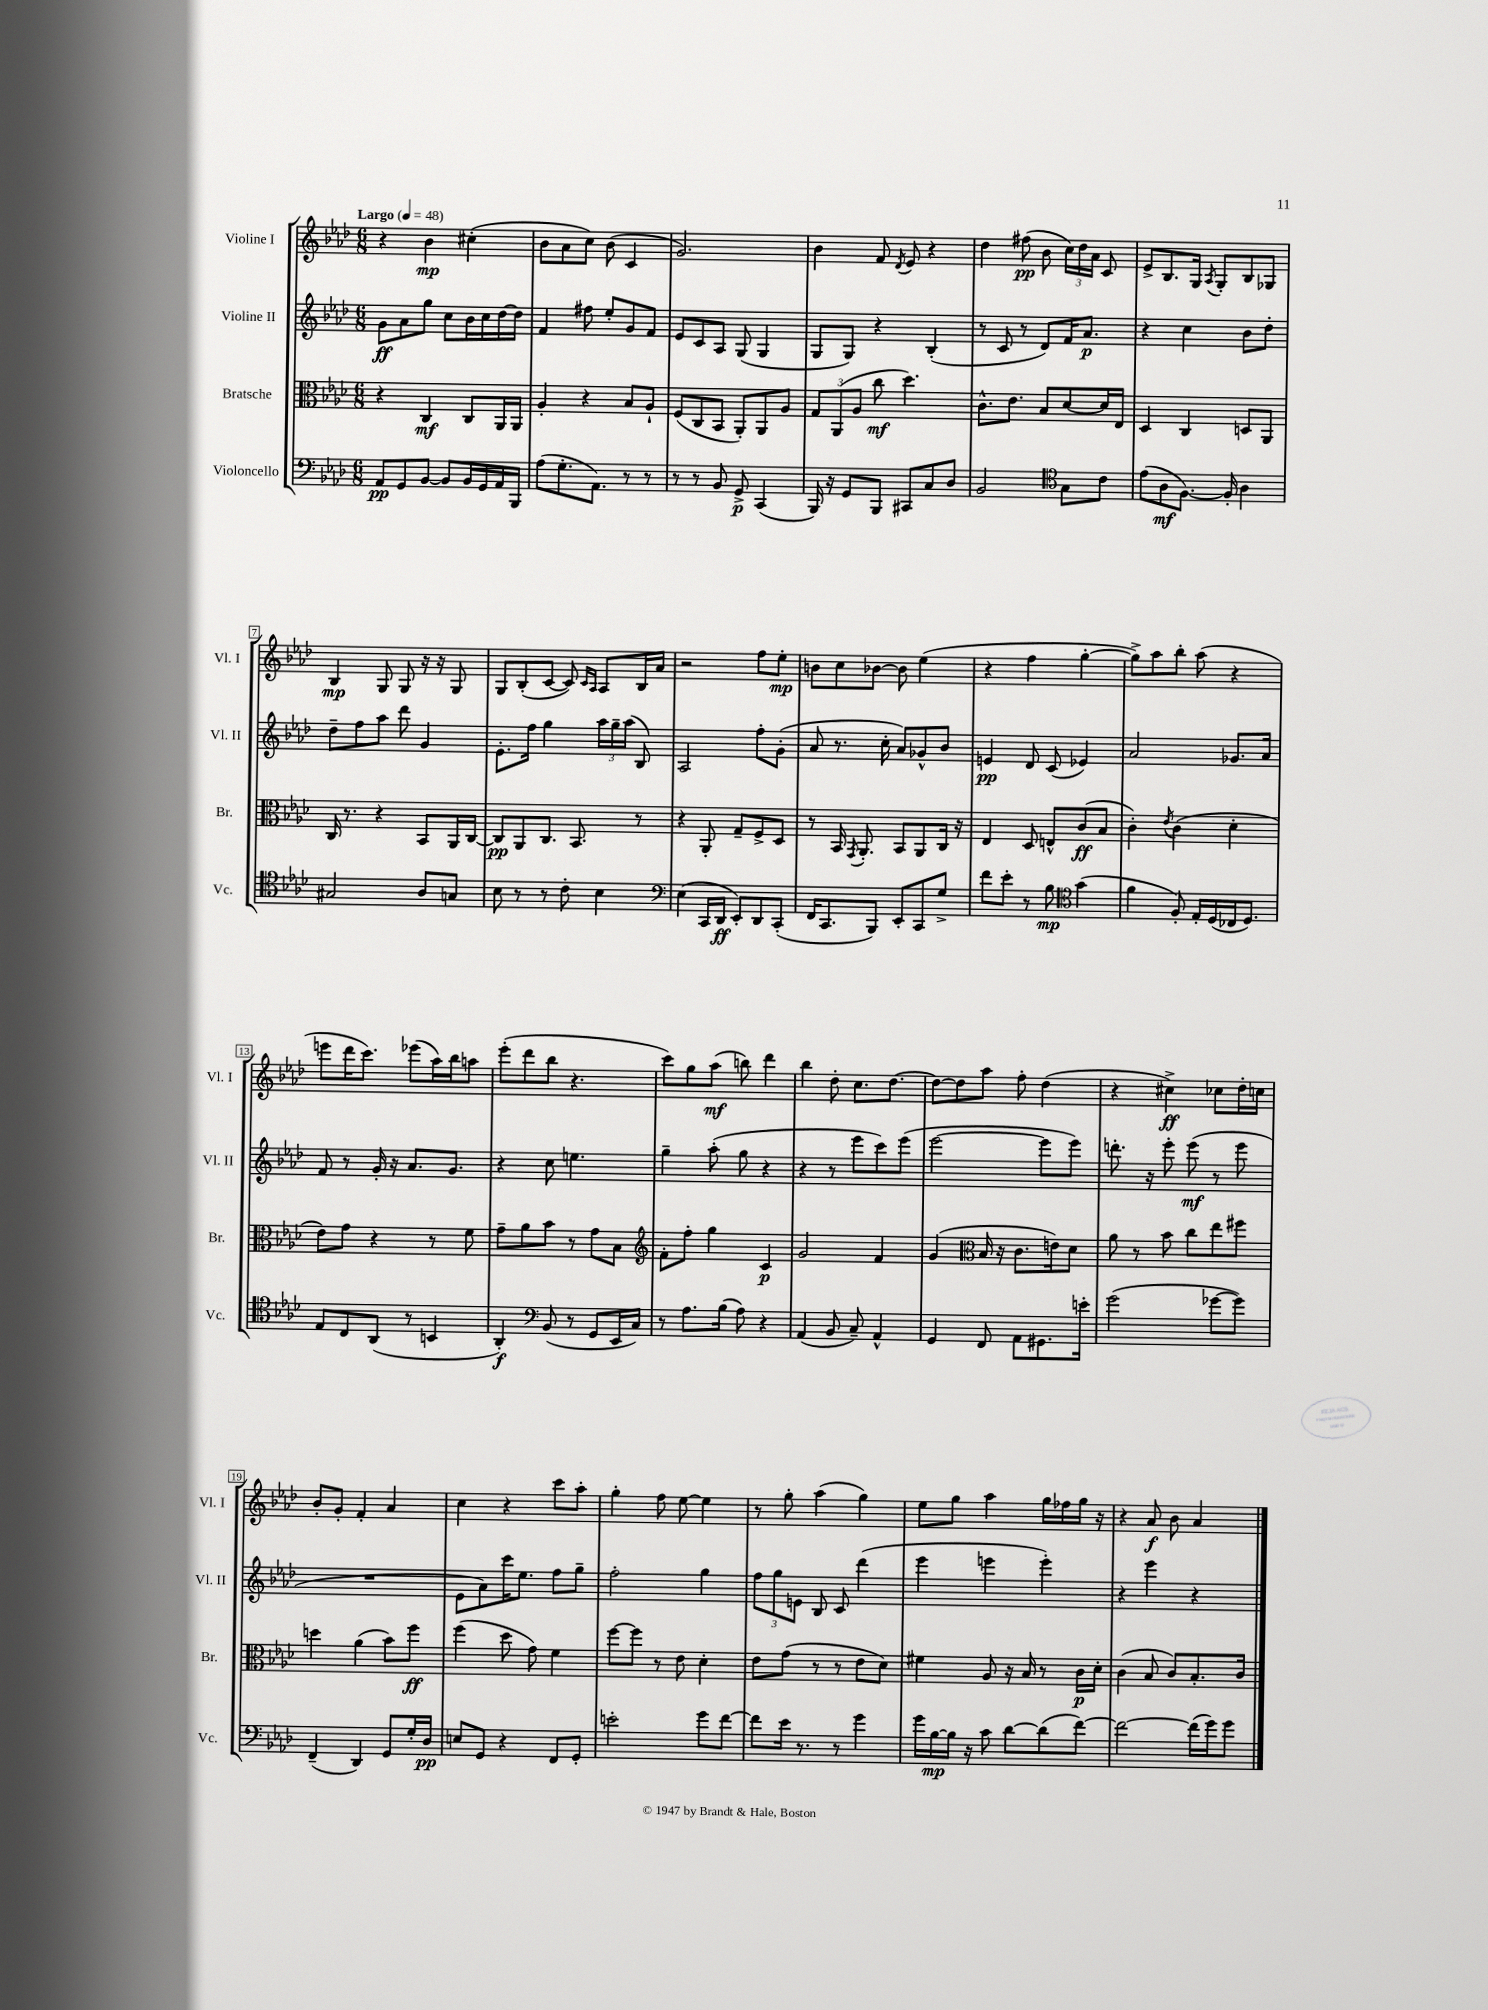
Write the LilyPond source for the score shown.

<<
\new StaffGroup <<
\new Staff = "s0" \with { instrumentName = "Violine I" shortInstrumentName = "Vl. I" } {
    \clef treble \key aes \major \numericTimeSignature \time 6/8 \tempo "Largo" 4 = 48
    \autoBeamOff r4 bes'4\mp cis''4-.( |
    bes'8[ aes'8 c''8]) bes'8( c'4 |
    g'2.) |
    bes'4 f'8 \acciaccatura { des'8 } ees'8 r4 |
    des''4 fis''8\pp( bes'8 \tuplet 3/2 { c''16[) des''16 aes'16] } c'8 |
    ees'8[-> bes8. g16] \acciaccatura { aes8 } g8[-. bes8 ges8] |
    bes4\mp g8 g8 r16 r16 g8 |
    g8[ bes8-.( c'8]~ c'8) \grace { c'16[ aes16] } aes8[ bes16 aes'16] |
    r2 f''8[ ees''8]-.\mp |
    b'8[ c''8 bes'8]~ bes'8 ees''4( |
    r4 f''4 g''4~-. |
    g''8[->) aes''8 bes''8]-. aes''8( r4 |
    e'''8[ des'''16 c'''8.]) ees'''8[( aes''16) bes''16 a''8] |
    ees'''8[-.( des'''8 bes''8] r4. |
    c'''8[) g''8 aes''8]\mf( b''8) des'''4 |
    bes''4 des''8-. c''8.[ des''8.]~ |
    des''8[~ des''8 aes''8] f''8-. des''4( |
    r4 cis''4->\ff) ces''8[ des''16-. c''16] |
    bes'8[-. g'8]-. f'4-. aes'4 |
    c''4 r4 c'''8[ aes''8]-. |
    g''4-. f''8 ees''8~ ees''4 |
    r8 g''8-. aes''4( g''4) |
    ees''8[ g''8] aes''4 g''16[ fes''16 g''16] r16 |
    r4 aes'8\f bes'8 aes'4 \bar "|." |
}
\new Staff = "s1" \with { instrumentName = "Violine II" shortInstrumentName = "Vl. II" } {
    \clef treble \key aes \major \numericTimeSignature \time 6/8
    \autoBeamOff g'8[\ff aes'8 g''8] c''8[ bes'16 c''16 des''16~ des''16] |
    f'4 fis''8 ees''8[-. g'8 f'8] |
    ees'8[ c'8 aes8] g8( g4 |
    g8[ g8]) r4 bes4-.( |
    r8 c'8 r8 des'8[) f'16 aes'8.]\p |
    r4 c''4 bes'8[ des''8]-. |
    des''8[-- f''8 aes''8] des'''8 g'4 |
    ees'8.[-. f''16] g''4 \tuplet 3/2 { aes''16[ g''16-- aes''16]( } bes8) |
    aes2 f''8[-. g'8]-.( |
    aes'8 r8. c''16-. aes'8[) ges'8-^ bes'8] |
    e'4\pp des'8 c'8( ees'4) |
    aes'2 ges'8.[ aes'16] |
    f'8 r8 g'16-. r16 aes'8.[ g'8.] |
    r4 c''8 e''4. |
    g''4-- aes''8-.( g''8 r4 |
    r4 r8 ees'''8[ c'''8) ees'''8]( |
    ees'''2~ ees'''8[ ees'''8]) |
    d'''8.-. r16 ees'''8-. ees'''8\mf( r8 ees'''8 |
    R2. |
    ees'8[ aes'8) c'''16 ees''8.] f''8[ g''8]-- |
    f''2-. g''4 |
    \tuplet 3/2 { f''8[ g''8 e'8] } bes8 c'8 des'''4( |
    ees'''4 e'''4 e'''4-.) |
    r4 ees'''4 r4 \bar "|." |
}
\new Staff = "s2" \with { instrumentName = "Bratsche" shortInstrumentName = "Br." } {
    \clef alto \key aes \major \numericTimeSignature \time 6/8
    \autoBeamOff r4 c4\mf c8[ aes,16 aes,16] |
    aes4-. r4 bes8[ aes8]-! |
    f8[( c8 bes,8] aes,8[-.) aes,8 aes8] |
    \tuplet 3/2 { g8[ aes,8( aes8] } c''8\mf des''4.) |
    c'8.[-^ ees'8.] bes8[ des'8~ des'16 ees16] |
    des4 c4 d8[ aes,8] |
    c16 r8. r4 bes,8[ aes,16 c16]~ |
    c8[\pp aes,8 c8.] bes,8. r8 |
    r4 aes,8-. g8[-- f8-> des8] |
    r8 bes,16 \acciaccatura { g,8 } aes,8.-. bes,8[ aes,8 c16] r16 |
    ees4 des8 e8[-^ c'8\ff( bes8] |
    c'4-.) \acciaccatura { ees'8 } c'4( des'4-. |
    ees'8[) g'8] r4 r8 f'8 |
    g'8[-- aes'8 bes'8] r8 g'8[ bes8] |
    \clef treble f'8[-. f''8]-. g''4 c'4\p |
    g'2 f'4 |
    g'4( \clef alto bes16 r16 c'8.[ e'16) des'8] |
    aes'8 r8 bes'8 c''8[ ees''8 fis''8] |
    d''4 aes'4( bes'8[) f''8]\ff |
    f''4( des''8 g'8) f'4 |
    f''8[~ f''8] r8 ees'8 des'4-. |
    ees'8[ g'8]( r8 r8 ees'8[ des'8]) |
    fis'4 aes8 r16 bes16 r8 c'16[\p des'16]-. |
    c'4( bes8 c'8[) bes8.-. c'16] \bar "|." |
}
\new Staff = "s3" \with { instrumentName = "Violoncello" shortInstrumentName = "Vc." } {
    \clef bass \key aes \major \numericTimeSignature \time 6/8
    \autoBeamOff aes,8[\pp g,8 bes,8]~ bes,8[ bes,16 g,16 aes,16 bes,,16] |
    aes8[( g8.-. aes,8.]) r8 r8 |
    r8 r8 bes,8 g,8->\p c,4( |
    bes,,16) r16 g,8[ bes,,8] cis,8[ c8 des8] |
    bes,2 \clef tenor g8[ c'8] |
    ees'8[( aes8\mf f8.]~) f16-. aes4 |
    gis2 aes8[ g8] |
    bes8 r8 r8 c'8-. bes4 |
    \clef bass ees4( c,16[ des,16]\ff ees,8[-.) des,8 c,8]-.( |
    f,16[ c,8. bes,,8]) ees,8[-. c,8 g8]-> |
    f'8[ ees'8]-. r8 bes8\mp \clef tenor g'4( |
    f'4 f8-.) ees16[-. des16( ces16 des8.]) |
    ees8[ c8 aes,8]( r8 b,4 |
    aes,4-.\f) \clef bass bes,8( r8 g,8[ ees,16 c16]) |
    r8 aes8.[ bes16]( aes8) r4 |
    aes,4( bes,8 c8--) aes,4-^ |
    g,4 f,8 aes,8[ gis,8. e'16]-. |
    g'2( ges'8[~ ges'8]) |
    f,4--( des,4) g,8[ g16-. des16]\pp |
    e8[ g,8] r4 f,8[ g,8]-. |
    e'2-. g'8[ f'8]~ |
    f'8[ ees'16] r8. r8 g'4 |
    g'16[ bes16~\mp bes16] r16 c'8 des'8[~ des'8( f'8]~) |
    f'2~ f'16[( g'16) g'8] \bar "|." |
}
>>
>>
\layout { \context { \Score \override BarNumber.stencil = #(make-stencil-boxer 0.1 0.3 ly:text-interface::print) } }
